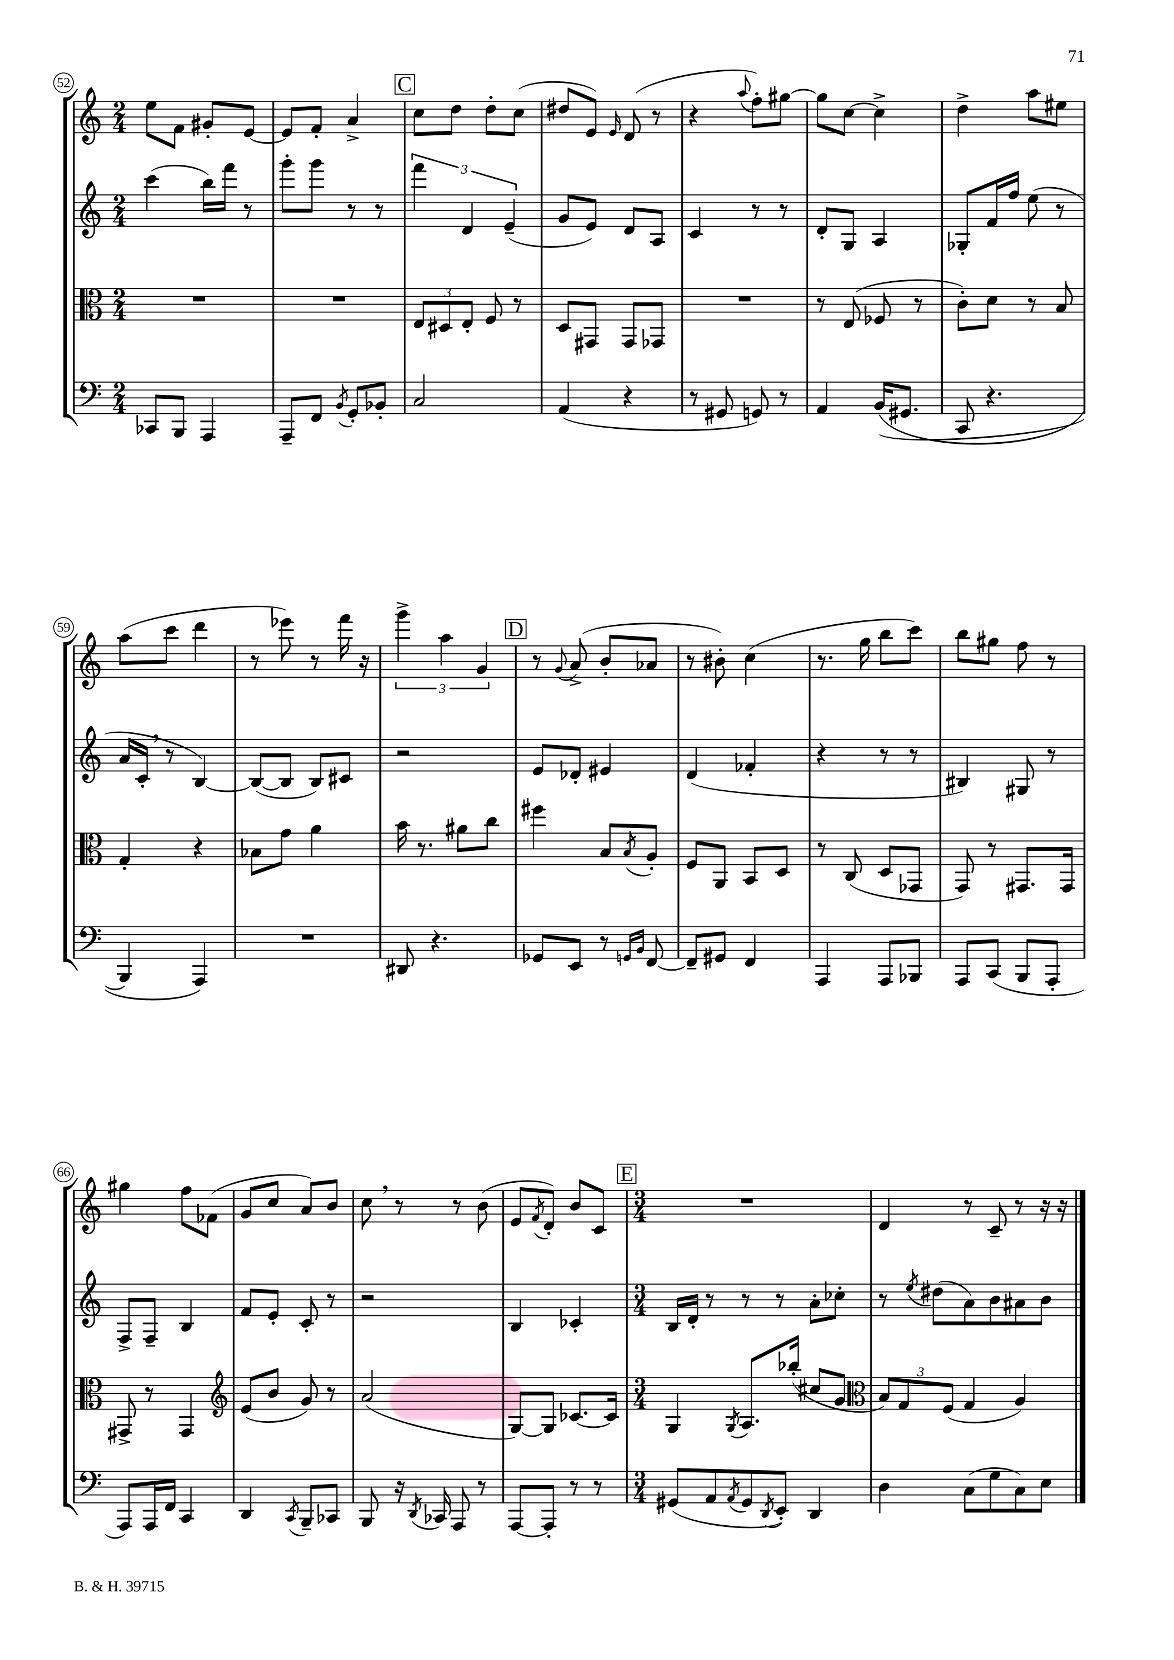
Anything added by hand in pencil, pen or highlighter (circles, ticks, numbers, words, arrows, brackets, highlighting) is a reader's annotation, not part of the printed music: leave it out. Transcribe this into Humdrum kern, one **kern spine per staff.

**kern	**kern	**kern	**kern
*part4	*part3	*part2	*part1
*staff4	*staff3	*staff2	*staff1
*clefF4	*clefC3	*clefG2	*clefG2
*k[]	*k[]	*k[]	*k[]
*M2/4	*M2/4	*M2/4	*M2/4
=52	=52	=52	=52
8CC-X/L	2r	(4ccc\	8ee\L
8BBB/J	.	.	8f\J
4AAA/	.	16bb\LL)	8g#X'/L
.	.	16fff\JJ	.
.	.	8r	[8e/J
=53	=53	=53	=53
8AAA~/L	2r	8ggg'\L	8e/L]
8FF/J	.	8ggg\J	8f'/J
8qBB/	.	.	.
8GG'/L	.	8r	4a^/
8BB-X'/J	.	8r	.
!!LO:REH:place=s1:t=C
=54	=54	=54	=54
2C/	12E/L	6fff\	8cc\L
.	12D#X/	.	.
.	.	.	8dd\J
.	12E'/J	6d/	.
.	8F/	.	8dd'\L
.	.	(6e~/	.
.	8r	.	(8cc\J
=55	=55	=55	=55
(4AA/	8D/L	8g/L	8dd#X/L
.	8GG#X/J	8e/J)	8e/J)
.	.	.	16qqe/
4r	8GG#/L	8d/L	(8d/
.	8GG-X/J	8A/J	8r
=56	=56	=56	=56
8r	2r	4c/	4r
8GG#X/	.	.	.
.	.	.	8qqaa/
8GGn/)	.	8r	8ff'\L)
8r	.	8r	[8gg#X\J
=57	=57	=57	=57
4AA/	8r	8d'/L	8gg#\L]
.	(8E/	8G/J	[8cc\J
((16BB/KL	8F-X/	4A/	4cc^\]
8.GG#X/J	.	.	.
.	8r	.	.
=58	=58	=58	=58
8CC/	8c'\L)	8G-X'/L	4dd^\
4.r	8d\J	16f/L	.
.	.	16ff/JJ	.
.	8r	(8ee\	8aa\L
.	8B/	8r	8ee#X\J
!!LO:LB:g=z
=59	=59	=59	=59
4BBB/)	4G'/	16a/LL	(8aa\L
.	.	16c',/JJ	.
.	.	8r	8ccc\J
4AAA/)	4r	[4B/)	4ddd\
=60	=60	=60	=60
2r	8B-X\L	(8B/L_	8r
.	8g\J	8B/J]	8eee-X\)
.	4a\	8B/L)	8r
.	.	8c#X/J	16fff\
.	.	.	16r
=61	=61	=61	=61
8DD#X/	16b\	2r	6ggg^\
.	8.r	.	.
4.r	.	.	.
.	.	.	6aa\
.	8a#X\L	.	.
.	.	.	6g/
.	8cc\J	.	.
!!LO:REH:place=s1:t=D
=62	=62	=62	=62
8GG-X/L	4ff#X\	8e/L	8r
.	.	.	8qqg/
8EE/J	.	8d-X'/J	(8a^/
8r	8B/L	4e#X/	8b'/L
16qqGGn/LL	.	.	.
16qqBB/JJ	8qB/	.	.
[8FF/	8A'/J	.	8a-X/J
=63	=63	=63	=63
8FF~/L]	8F/L	(4d/	8r
8GG#X/J	8AA/J	.	8b#X'\)
4FF/	8BB/L	4f-X'/	(4cc\
.	8D/J	.	.
=64	=64	=64	=64
4AAA/	8r	4r	8.r
.	(8C/	.	.
.	.	.	16gg\
8AAA/L	8D/L	8r	8bb\L
8BBB-X/J	8GG-X/J	8r	8ccc\J)
=65	=65	=65	=65
8AAA/L	8GG/)	4B#X/)	8bb\L
(8CC/J	8r	.	8gg#X\J
8BBB/L	8.GG#X/L	8G#X/	8ff\
8AAA'/J	.	8r	8r
.	16GG#/Jk	.	.
!!LO:LB:g=z
=66	=66	=66	=66
8AAA/L)	8GG#X^/	8F^/L	4gg#X\
16AAA/L	8r	8F~/J	.
16FF/JJ	.	.	.
4CC/	4GG#/	4B/	8ff\L
.	.	.	(8f-X\J
=67	=67	=67	=67
*	*clefG2	*	*
4DD/	(8e/L	8f/L	8g/L
.	8b/J	8e'/J	8cc/J
8qCC/	.	.	.
8BBB~/L	8g/)	8c'/	8a/L)
8CC-X/J	8r	8r	8b/J
=68	=68	=68	=68
8BBB/	(2a/	2r	8cc,\
16r	.	.	8r
8qDD/	.	.	.
16CC-X/	.	.	.
8AAA/	.	.	8r
8r	.	.	(8b\
=69	=69	=69	=69
[8AAA/L	[8G/L)	4B/	8e/L
.	.	.	8qf/
8AAA'/J]	8G/J]	.	8d'/J)
8r	[8.c-X/L	4c-X'/	8b/L
8r	.	.	8c/J
.	16c-/Jk]	.	.
!!LO:REH:place=s1:t=E
=70	=70	=70	=70
*M3/4	*M3/4	*M3/4	*M3/4
(8GG#X/L	4G/	16B/LL	2.r
.	.	16d'/JJ	.
8AA/	.	8r	.
8qAA/	8qG/	.	.
8GG#/	8.A/L	8r	.
8qDD/	.	.	.
8EE'/J)	.	8r	.
.	(16bb-X'/Jk	.	.
4DD/	8cc#X/L	8a'\L	.
.	8g/J	8cc-X'\J	.
=71	=71	=71	=71
*	*clefC3	*	*
4D\	12B/L)	8r	4d/
.	12G/	.	.
.	.	8qee/	.
.	.	(8dd#X\L	.
.	(12F/J	.	.
(8C\L	4G/	8a\)	8r
8G\	.	8b\	8c~/
8C\)	4A/)	8a#X\	8r
8E\J	.	8b\J	16r
.	.	.	16r
==	==	==	==
*-	*-	*-	*-
